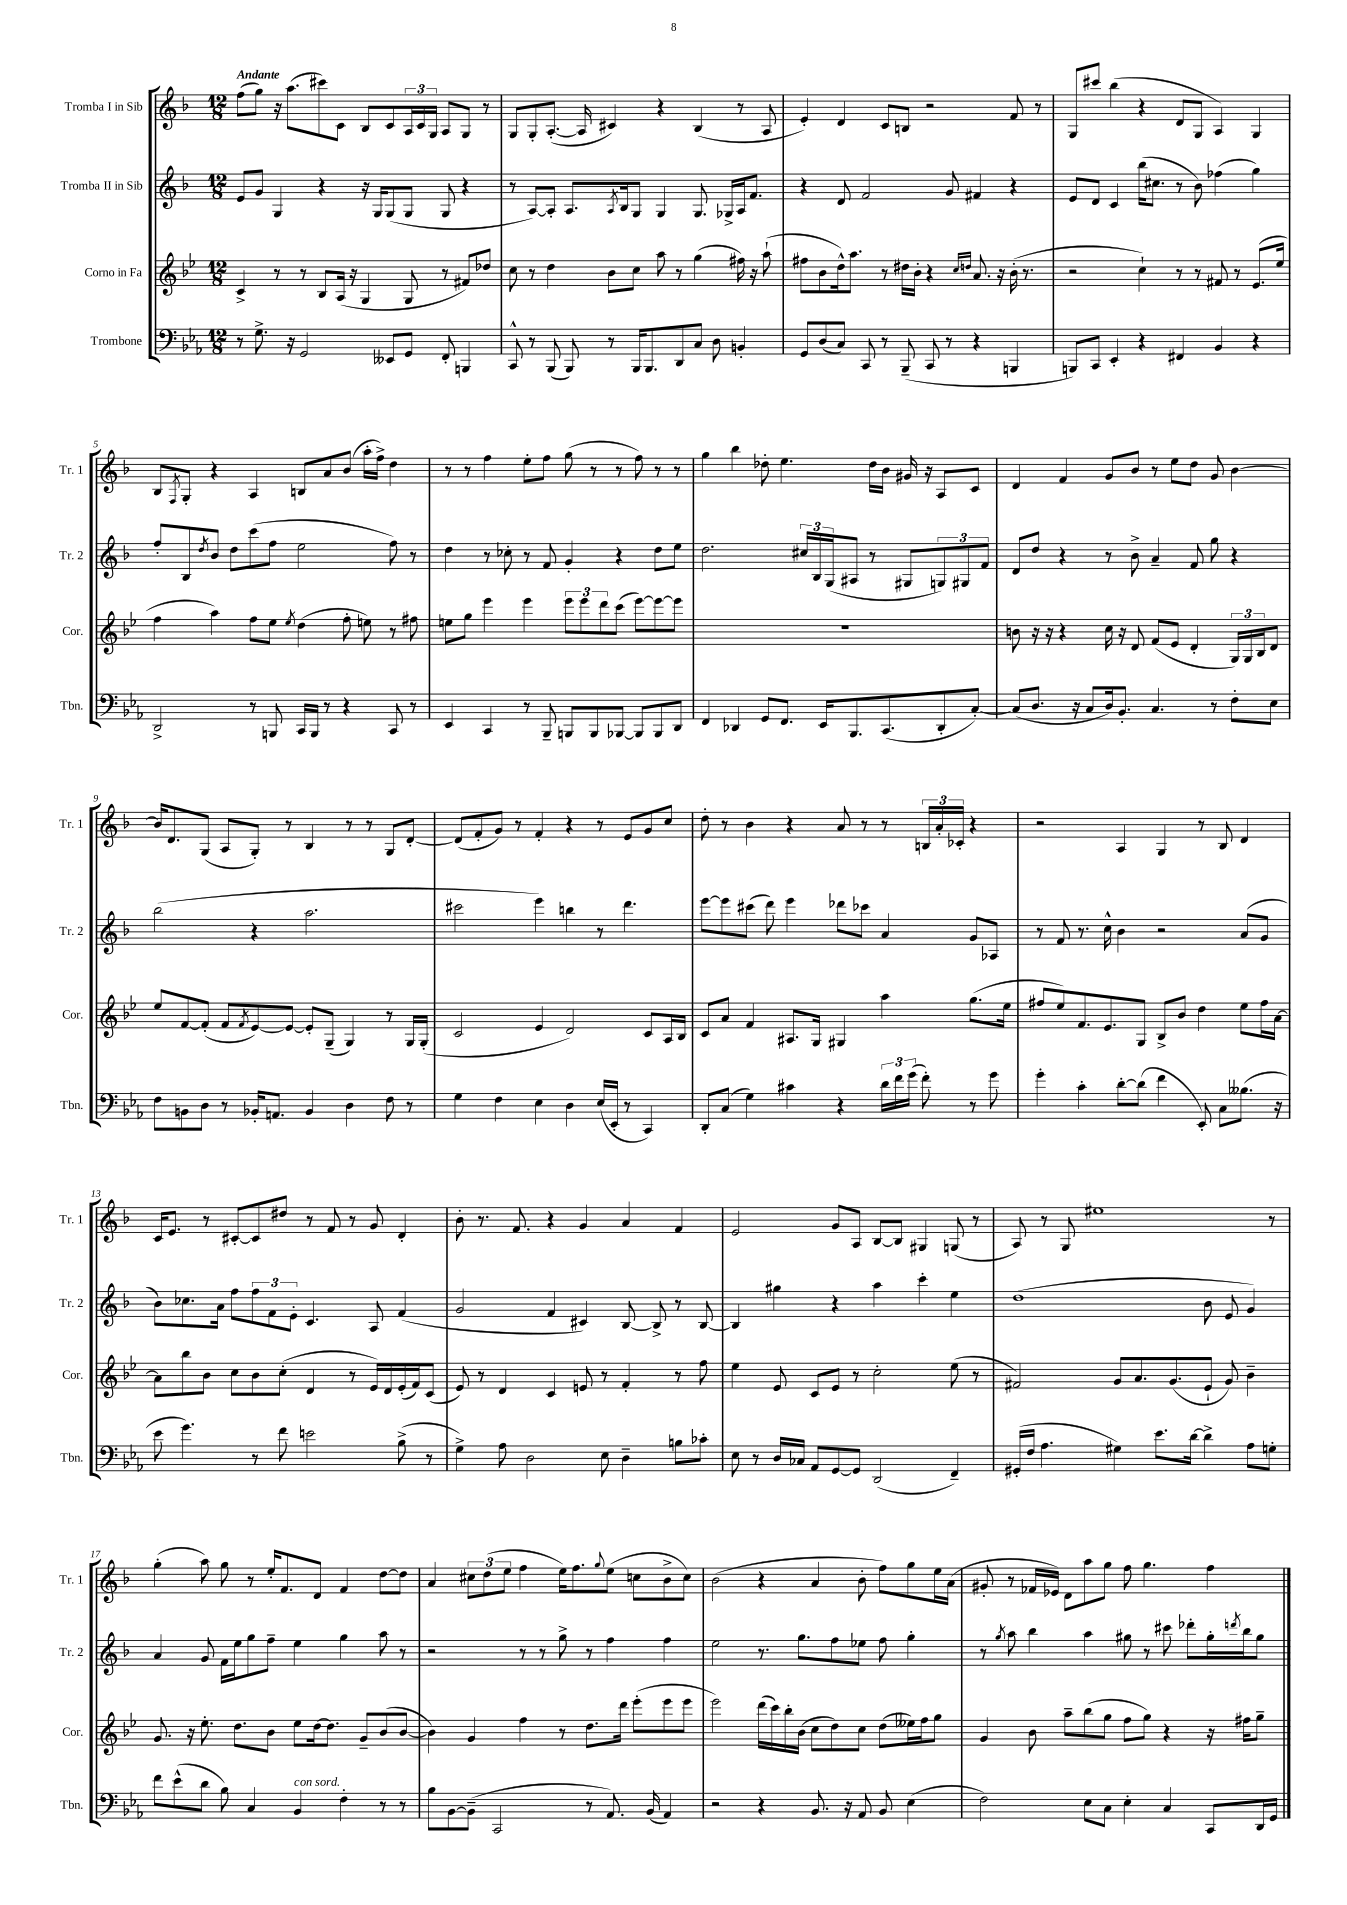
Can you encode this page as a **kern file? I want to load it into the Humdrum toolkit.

**kern	**kern	**kern	**kern
*staff4	*staff3	*staff2	*staff1
*clefF4	*clefG2	*clefG2	*clefG2
*k[b-e-a-]	*k[b-e-]	*k[b-]	*k[b-]
*M12/8	*M12/8	*M12/8	*M12/8
8r	4c^	8e	(8ff
8.G^	.	8g	8gg)
.	8r	4G	16r
16r	.	.	(8.aa
2GG	8r	.	.
.	8B-	4r	8ccc#)
.	(16A	.	8c
.	16r	.	.
.	4G	16r	8B-
.	.	16G	.
8EE--	.	(8G	8c
8GG	8G	8G	24A
.	.	.	24c
.	.	.	24G
8FF'	8r	8G	8A
4BBB	8f#)	4r	8G
.	8dd-	.	8r
=	=	=	=
8CC^^	8cc	8r	8G
8r	8r	[8A)	8G'
(8BBB-	4dd	8A']	([8.A'
8BBB-)	.	8.A	.
.	.	.	16A]
8r	8b-	.	4c#)
.	.	8qA	.
.	.	16B-	.
16BBB-	8cc	8G	.
8.BBB-	.	.	.
.	8aa	4G	4r
8DD	8r	.	.
8C	(4gg	8.G	(4B-
8D	.	.	.
.	.	16G-^	.
4BB'	16ff#)	16A	8r
.	16r	8.f	.
.	(8aa`	.	8A
=	=	=	=
8GG	8ff#	4r	4e')
(8D	8b-	.	.
8C)	16dd^^)	8d	4d
.	8.aa	.	.
8CC	.	2f	.
8r	8r	.	8c
(8BBB-~	16dd#	.	8B
.	16b-'	.	.
8CC	4r	.	2r
8r	.	8g	.
.	16qqcc	.	.
.	16qqdd	.	.
4r	8.a	4f#	.
.	16r	.	.
4BBB	(16b-'	4r	8f
.	8.r	.	.
.	.	.	8r
=	=	=	=
8BBB)	2r	8e	8G
8CC	.	8d	8ccc#
4EE-'	.	4c	(4bb-
4r	4cc`)	(16bb-	4r
.	.	8.cc#	.
4FF#	8r	8r	8d
.	8r	8b-)	8G
4BB-	8f#	(4ff-	4A)
.	8r	.	.
4r	(8.e-	4gg)	4G
.	16ee-	.	.
=	=	=	=
2DD^	4ff	8ff'	8B-
.	.	.	8qF
.	.	8B-	8G'
.	.	8qdd	.
.	4aa)	8b-	4r
.	.	8dd	.
8r	8ff	(8ccc	4A
8BBB	8ee-	8ff	.
.	8qee-	.	.
16CC	(4dd	2ee	8B
16BBB	.	.	.
8r	.	.	8a
4r	8ff'	.	(8b-
.	8ee)	.	16aa'
.	.	.	16ff^)
8CC	8r	8ff)	4dd
8r	8ff#	8r	.
=	=	=	=
4EE-	8ee	4dd	8r
.	8gg	.	8r
4CC	4eee-	8r	4ff
.	.	8cc-'	.
8r	4eee-	8r	8ee'
8BBB-~	.	8f	8ff
8BBB	12eee-	4g'	(8gg
.	12eee-	.	.
8BBB	.	.	8r
.	12ddd	.	.
[8BBB-	(8ccc	4r	8r
8BBB-]	[8eee-)	.	8ff)
8BBB-	8eee-_	8dd	8r
8DD	8eee-]	8ee	8r
=	=	=	=
4FF	1.r	2.dd	4gg
4DD-	.	.	4bb-
8GG	.	.	8dd-'
8.FF	.	.	4.ee
.	.	24cc#	.
.	.	24B-	.
16EE-	.	.	.
.	.	(24G	.
8.BBB-	.	8A#	.
.	.	8r	16dd-
(8.CC	.	.	16b-
.	.	8G#	16g#
.	.	.	16r
8DD-'	.	12G)	8A
.	.	12G#	.
[8C')	.	.	8c
.	.	12f	.
=	=	=	=
(8C]	8b	8d	4d
8.D	16r	8dd	.
.	16r	.	.
.	4r	4r	4f
16r	.	.	.
8C	.	.	.
16D)	16cc	8r	8g
8.BB-'	16r	.	.
.	8d	8b-^	8b-
4.C	(8f	4a~	8r
.	8e-	.	8ee
.	4d'	8f	8dd
8r	.	8gg	8g
8F'	24G)	4r	[4b-
.	24G	.	.
.	24B-	.	.
8E-	8d	.	.
=	=	=	=
8F	8ee-	(2bb-	16b-]
.	.	.	8.d
8BB	[8f	.	.
8D	(8f']	.	(8G
8r	8f	.	8A
.	8qf	.	.
16BB-'	[8e-)	4r	8G')
8.AA	.	.	.
.	8e-_	.	8r
4BB-	8e-']	2.aa	4B-
.	(8G~	.	.
4D	4G)	.	8r
.	.	.	8r
8F	8r	.	8G
8r	16G	.	[8d'
.	(16G'	.	.
=	=	=	=
4G	2c	2ccc#	(8d]
.	.	.	8f'
4F	.	.	8g)
.	.	.	8r
4E-	4e-	4eee)	4f'
4D	2d)	4bb	4r
(16E-	.	8r	8r
16EE-'	.	.	.
8r	.	4.ddd	8e
4CC)	8c	.	8g
.	16A	.	8cc
.	16B-	.	.
=	=	=	=
8DD'	8c	[8eee	8dd'
(8C	8a	8eee]	8r
4G)	4f	(8ccc#	4b-
.	.	8ddd)	.
4c#	8.A#	4eee	4r
.	16G	.	.
4r	4G#	8ddd-	8a
.	.	8ccc-	8r
24d	4aa	4a	8r
24f	.	.	.
(24g	.	.	.
8f')	.	.	24B
.	.	.	24a'
.	.	.	24c-'
8r	(8.gg	8g	4r
8g	.	8A-	.
.	16ee-	.	.
=	=	=	=
4g'	8ff#	8r	2r
.	8ee-)	8f	.
4c'	8.f	8.r	.
.	8.e-	16cc^^	.
[8d'	.	4b-	4A
(8d]	8G	.	.
4f	8B-^	2r	4G
.	8b-	.	.
8EE-')	4dd	.	8r
8C	.	.	8B-
(8.B--	8ee-	(8a	4d
.	16ff#	8g	.
16r	[16a	.	.
=	=	=	=
8e-	8a]	8b-)	16c
.	.	.	8.e
4.g)	8bb-	8.cc-	.
.	8b-	.	8r
.	.	16a	.
.	8cc	8ff	[8c#'
8r	8b-	12ff	8c#]
.	.	12f	.
8f	(8cc'	.	8dd#
.	.	12e'	.
2e	4d	4.c	8r
.	.	.	8f
.	8r	.	8r
.	16e-)	8A	8g
.	16d	.	.
(8B-^	(16e-'	(4f	4d'
.	16f)	.	.
8r	(8c	.	.
=	=	=	=
4G^)	8e-)	2g	8b-'
.	8r	.	8.r
8A-	4d	.	.
.	.	.	8.f
2D	.	.	.
.	4c	4f	4r
.	8e	4c#)	4g
8E-	8r	.	.
4D~	4f'	[8B-	4a
.	.	8B-^]	.
8B	8r	8r	4f
8c-'	8ff	[8B-	.
=	=	=	=
8E-	4ee-	4B-]	2e
8r	.	.	.
16D	8e-	4gg#	.
16C-	.	.	.
8AA-	8c	.	.
[8GG	8e-	4r	8g
8GG]	8r	.	8A
(2DD	2cc'	4aa	[8B-
.	.	.	8B-]
.	.	4ccc'	4G#
4FF~)	(8ee-	4ee	(8G
.	8r	.	8r
=	=	=	=
(16GG#'	2f#)	(1dd	8A)
16F	.	.	.
4.A-	.	.	8r
.	.	.	8G
.	.	.	1ee#
4G#)	8g	.	.
.	8.a	.	.
8.e-	.	.	.
.	(8.g	.	.
[16d	.	.	.
4d^]	8e-`	8b-	.
.	8g)	8e	.
8A-	4b-~	4g)	.
8G'	.	.	8r
=	=	=	=
8f	8.g	4a	(4gg'
(8e-^^	.	.	.
.	16r	.	.
8d	8.ee-'	8g	8aa)
8B-)	.	16f	8gg
.	8.dd	16ee	.
4C	.	8gg	8r
.	8b-	8ff~	16ee'
.	.	.	8.f
4BB-	8ee-	4ee	.
.	[16dd	.	8d
.	8.dd]	.	.
4F'	.	4gg	4f
.	8g~	.	.
8r	(8b-	8aa	[8dd
8r	[8b-	8r	8dd]
=	=	=	=
8B-	4b-])	2r	4a
[8BB-	.	.	.
(8BB-~]	4g	.	12cc#
.	.	.	(12dd
2CC	.	.	.
.	.	.	12ee
.	4ff	8r	4ff
.	.	8r	.
.	8r	8gg^	16ee)
.	.	.	8.ff
8r	8.dd	8r	.
.	.	.	8qqgg
8.AA-)	.	4ff	(8ee
.	16ddd	.	.
.	(8eee-'	.	8cc
(16BB-	.	.	.
4AA-)	8eee-	4ff	8b-^
.	8eee-	.	8cc)
=	=	=	=
2r	2eee-)	2ee	(2b-
4r	(16ddd	8.r	4r
.	16ccc)	.	.
.	16bb-'	.	.
.	(16b-	8.gg	.
8.BB-	8cc	.	4a
.	8dd)	8ff	.
16r	.	.	.
8AA-	8cc	8ee-	8b-'
8BB-	(8dd	8ff	8ff)
(4E-	16ee--)	4gg'	8gg
.	16ff	.	.
.	8gg	.	16ee
.	.	.	(16a
=	=	=	=
2F)	4g	8r	8g#'
.	.	8qgg	.
.	.	8aa	8r
.	8b-	4bb-	16f-
.	.	.	16e-)
.	8aa~	.	8d
8E-	(8bb-	4aa	8aa
8C	8gg	.	8gg
4E-'	8ff	8gg#	8ff
.	8gg)	8r	4.gg
4C	4r	8ccc#	.
.	.	8ddd-'	.
8CC	16r	16gg#'	4ff
.	.	8qddd	.
.	16ff#	16bb-	.
16DD	8gg~	8gg#	.
16GG	.	.	.
==	==	==	==
*-	*-	*-	*-
